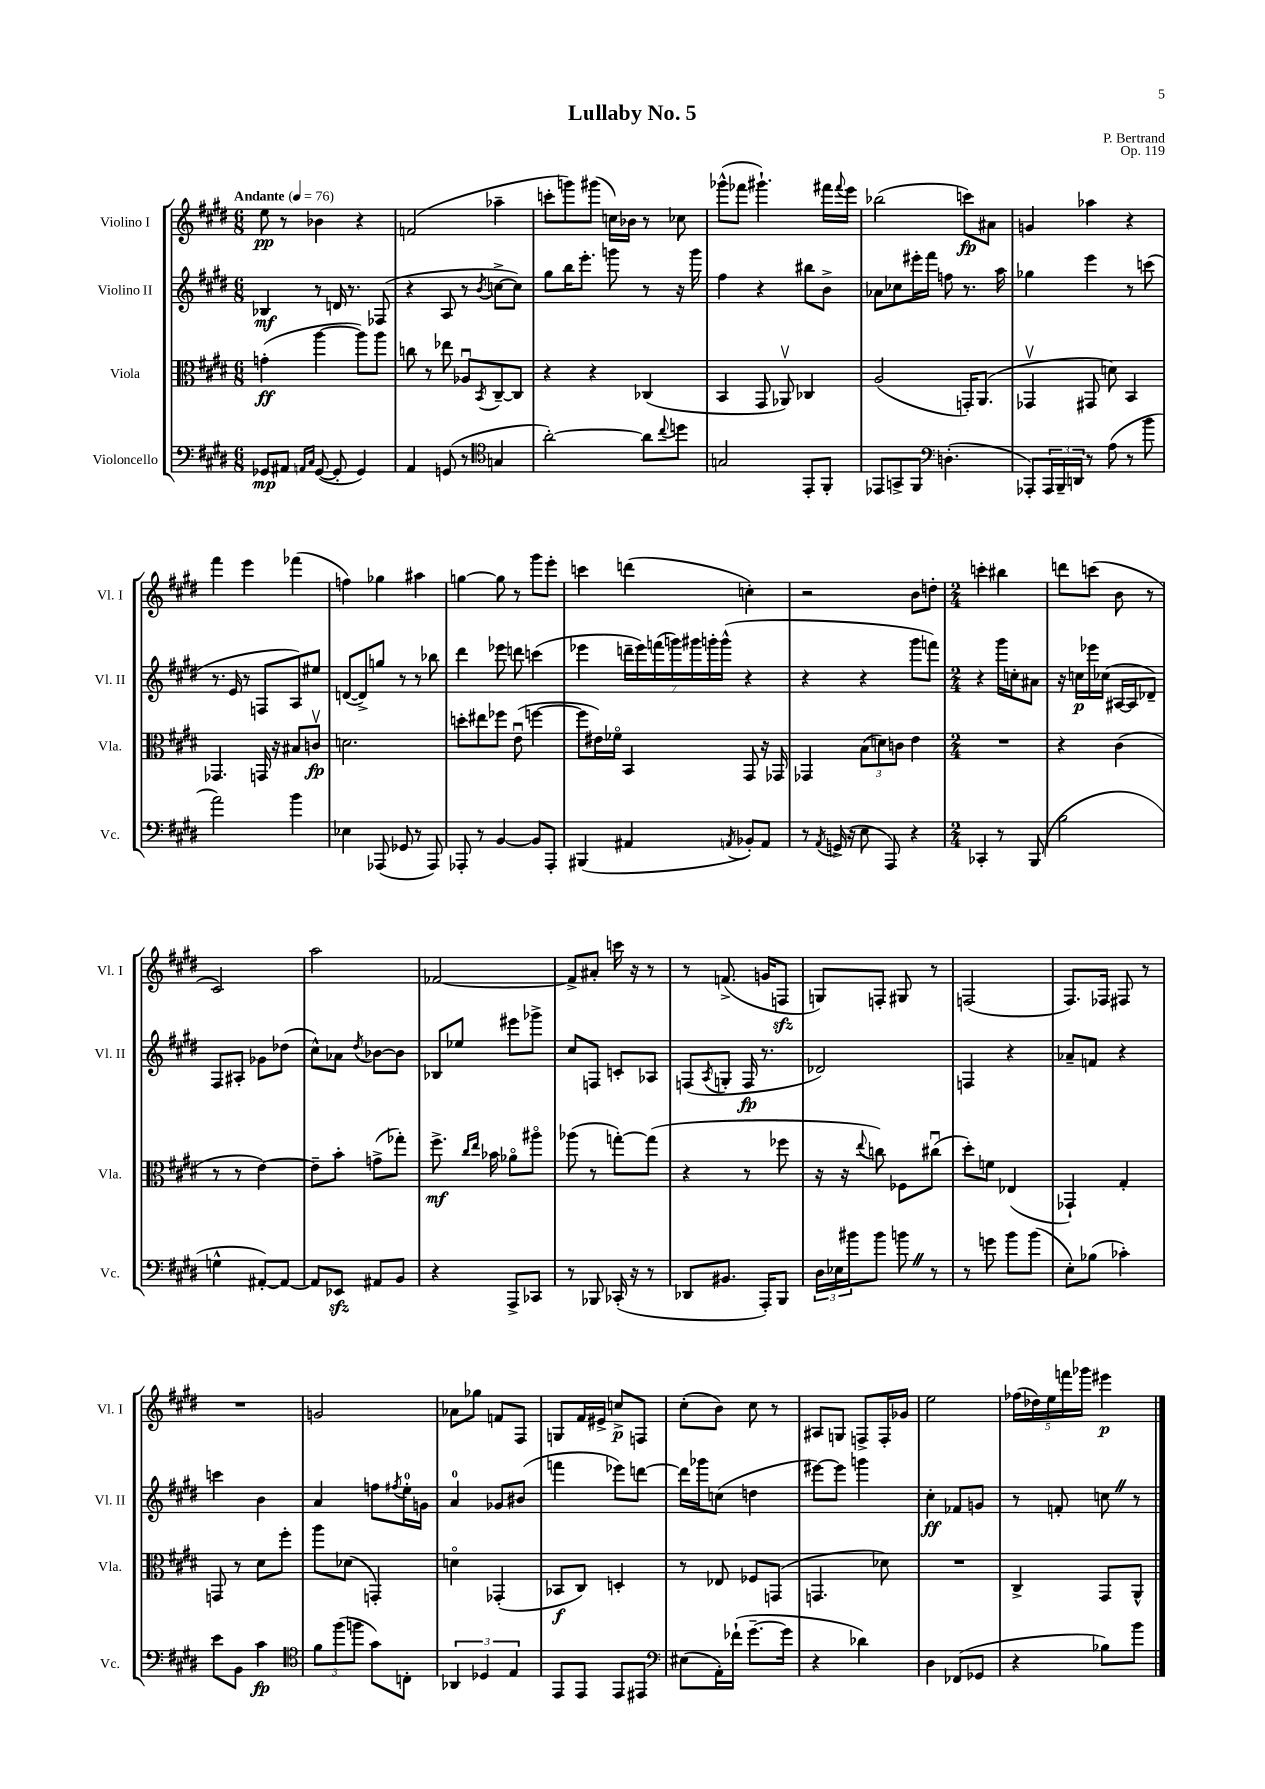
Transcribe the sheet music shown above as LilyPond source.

\header { title = "Lullaby No. 5" composer = "P. Bertrand" opus = "Op. 119" }
<<
\new StaffGroup <<
\new Staff = "s0" \with { instrumentName = "Violino I" shortInstrumentName = "Vl. I" } {
    \clef treble \key e \major \numericTimeSignature \time 6/8 \tempo "Andante" 4 = 76
    e''8\pp r8 bes'4 r4 |
    f'2( aes''4-- |
    c'''8-. g'''8) gis'''8( c''16) bes'16 r8 ces''8 |
    ges'''8-^( fes'''8 gis'''4.-!) fis'''16 \appoggiatura { fis'''8 } e'''16 |
    bes''2( c'''8\fp) ais'8 |
    g'4 aes''4 r4 |
    fis'''4 e'''4 fes'''4( |
    f''4) ges''4 ais''4 |
    g''4~ g''8 r8 gis'''8 e'''8-. |
    c'''4 d'''4( c''4-.) |
    r2 b'8 d''8-. |
    \numericTimeSignature \time 2/4 c'''4-. bis''4 |
    d'''8 c'''8( b'8 r8 |
    cis'2) |
    a''2 |
    fes'2~ |
    fes'8-> ais'8-. c'''16 r16 r8 |
    r8 f'8.->( g'16 f8\sfz |
    g8) f8-. gis8 r8 |
    f2( |
    fis8.) fes16 fis8 r8 |
    R2 |
    g'2 |
    aes'8 ges''8 f'8 fis8 |
    g8 fis'16 eis'16-> c''8->\p f8 |
    cis''8-.( b'8) cis''8 r8 |
    ais8 g8 f8-> f16-. ges'16 |
    e''2 |
    \tuplet 5/4 { fes''16( des''16) e''16 f'''16 ges'''16 } eis'''4\p \bar "|." |
}
\new Staff = "s1" \with { instrumentName = "Violino II" shortInstrumentName = "Vl. II" } {
    \clef treble \key e \major \numericTimeSignature \time 6/8
    bes4\mf r8 d'16 r8. fes8( |
    r4 a8 r8 \acciaccatura { b'8 } c''8~-> c''8) |
    gis''8 b''16 e'''8.-. g'''8 r8 r16 g'''16 |
    fis''4 r4 bis''8 b'8-> |
    aes'8 ces''8 eis'''16-. fis'''16 f''8 r8. a''16 |
    ges''4 e'''4 r8 c'''8( |
    r8. e'16 r8 f8 a8) eis''8 |
    d'8~( d'8->) g''8 r8 r8 bes''8 |
    dis'''4 ees'''8 d'''8 c'''4( |
    ees'''4 \tuplet 7/4 { d'''16-- ees'''16) f'''16( g'''16) gis'''16 g'''16-. g'''16-^( } r4 |
    r4 r4 gis'''8 f'''8) |
    \numericTimeSignature \time 2/4 r4 gis'''16 c''16-. ais'8 |
    r16 c''16\p ees'''16 ces''16( ais16~ ais16 des'8--) |
    fis8 ais8-. ges'8 des''8( |
    cis''8-^) aes'8 \acciaccatura { dis''8 } bes'8~ bes'8 |
    bes8 ees''8 eis'''8 ges'''8-> |
    cis''8 f8 c'8-. aes8 |
    f8( \acciaccatura { a8 } g8-. f16\fp r8. |
    des'2) |
    f4 r4 |
    aes'8-- f'8 r4 |
    c'''4 b'4 |
    a'4 f''8 \acciaccatura { fis''8 } e''16-0-. g'16 |
    a'4-0 ges'8 bis'8( |
    f'''4 ees'''8) d'''8~ |
    d'''16 ges'''16 c''8( d''4 |
    eis'''8~) eis'''8 g'''4 |
    cis''4-.\ff fes'8 g'8 |
    r8 f'8-. c''8 \once \override BreathingSign.text = \markup { \musicglyph "scripts.caesura.straight" } \breathe r8 \bar "|." |
}
\new Staff = "s2" \with { instrumentName = "Viola" shortInstrumentName = "Vla." } {
    \clef alto \key e \major \numericTimeSignature \time 6/8
    g'4-.\ff( a''4~ a''8) a''8 |
    c''8 r8 ees''8 aes8\downbow \acciaccatura { b,8 } cis8~-- cis8 |
    r4 r4 ces4( |
    b,4 gis,8 aes,8\upbow) ces4 |
    a2( g,16-.) a,8.( |
    ges,4\upbow gis,8 d'8) b,4 |
    ges,4. g,16 r16 bis8 c'8\upbow\fp |
    d'2. |
    d''8-. eis''8 fes''8 e'8\downbow( f''4~ |
    f''8 eis'16) fes'16\flageolet b,4 gis,8 r16 ges,16 |
    ges,4 \tuplet 3/2 { b8( d'8) c'8 } e'4 |
    \numericTimeSignature \time 2/4 R2 |
    r4 cis'4( |
    r8 r8 e'4~) |
    e'8-- b'8-. g'8->( ges''8-.) |
    fis''8.->\mf \grace { cis''16 e''16 } bes'16 aes'8\flageolet ais''8\flageolet |
    aes''8( r8 g''8~-.) g''8( |
    r4 r8 fes''8 |
    r16 r16 \appoggiatura { e''8 } c''8) fes8 cis''8\downbow( |
    dis''8-.) f'8 ees4( |
    ges,4-!) gis4-. |
    g,8 r8 dis'8 fis''8-. |
    a''8 des'8( g,4-.) |
    d'4\flageolet ges,4-.( |
    bes,8\f cis8) d4-. |
    r8 ees8 fes8 g,8( |
    g,4. des'8) |
    R2 |
    cis4-> gis,8 a,8-^ \bar "|." |
}
\new Staff = "s3" \with { instrumentName = "Violoncello" shortInstrumentName = "Vc." } {
    \clef bass \key e \major \numericTimeSignature \time 6/8
    ges,8\mp ais,8 \grace { a,16 cis16 } ges,8~( ges,8-. ges,4) |
    a,4 g,8( r8 \clef tenor g4 |
    a'2~-.) a'8 \appoggiatura { cis''8 } d''8 |
    g2 e,8-. fis,8-. |
    ees,8 g,8-> fis,8 \clef bass d4.-.( |
    aes,,8-.) \tuplet 3/2 { aes,,16 b,,16-- d,16 } r8 a8( r8 b'8 |
    a'2) b'4 |
    ees4 aes,,8( ges,8 r8 aes,,8) |
    aes,,8-. r8 b,4~ b,8 aes,,8-. |
    bis,,4( ais,4 \acciaccatura { a,8 } bes,8-.) a,8 |
    r8 \acciaccatura { a,8 } g,16->( r16 e8 a,,8) r4 |
    \numericTimeSignature \time 2/4 ces,4-. r8 b,,8( |
    b2 |
    g4-^ ais,8~-.) ais,8~ |
    ais,8 ees,8\sfz ais,8 b,8 |
    r4 a,,8-> ces,8 |
    r8 bes,,8 ces,16-.( r16 r8 |
    des,8 bis,8. a,,16-.) b,,8 |
    \tuplet 3/2 { dis16 ees16 bis'16 } bis'8 b'8 \once \override BreathingSign.text = \markup { \musicglyph "scripts.caesura.straight" } \breathe r8 |
    r8 g'8 b'8 b'8( |
    e8-.) bes8( ces'4-.) |
    e'8 b,8 cis'4\fp |
    \clef tenor \tuplet 3/2 { fis'8 fis''8( f''8 } gis'8) c8-. |
    \tuplet 3/2 { aes,4 des4 e4 } |
    e,8 e,8 e,8 eis,8 |
    \clef bass eis8( a,16-.) fes'16-!( gis'8.~-- gis'16 |
    r4 des'4) |
    dis4 fes,8( ges,8 |
    r4 bes8) b'8 \bar "|." |
}
>>
>>
\layout { \context { \Score \remove "Bar_number_engraver" } }
